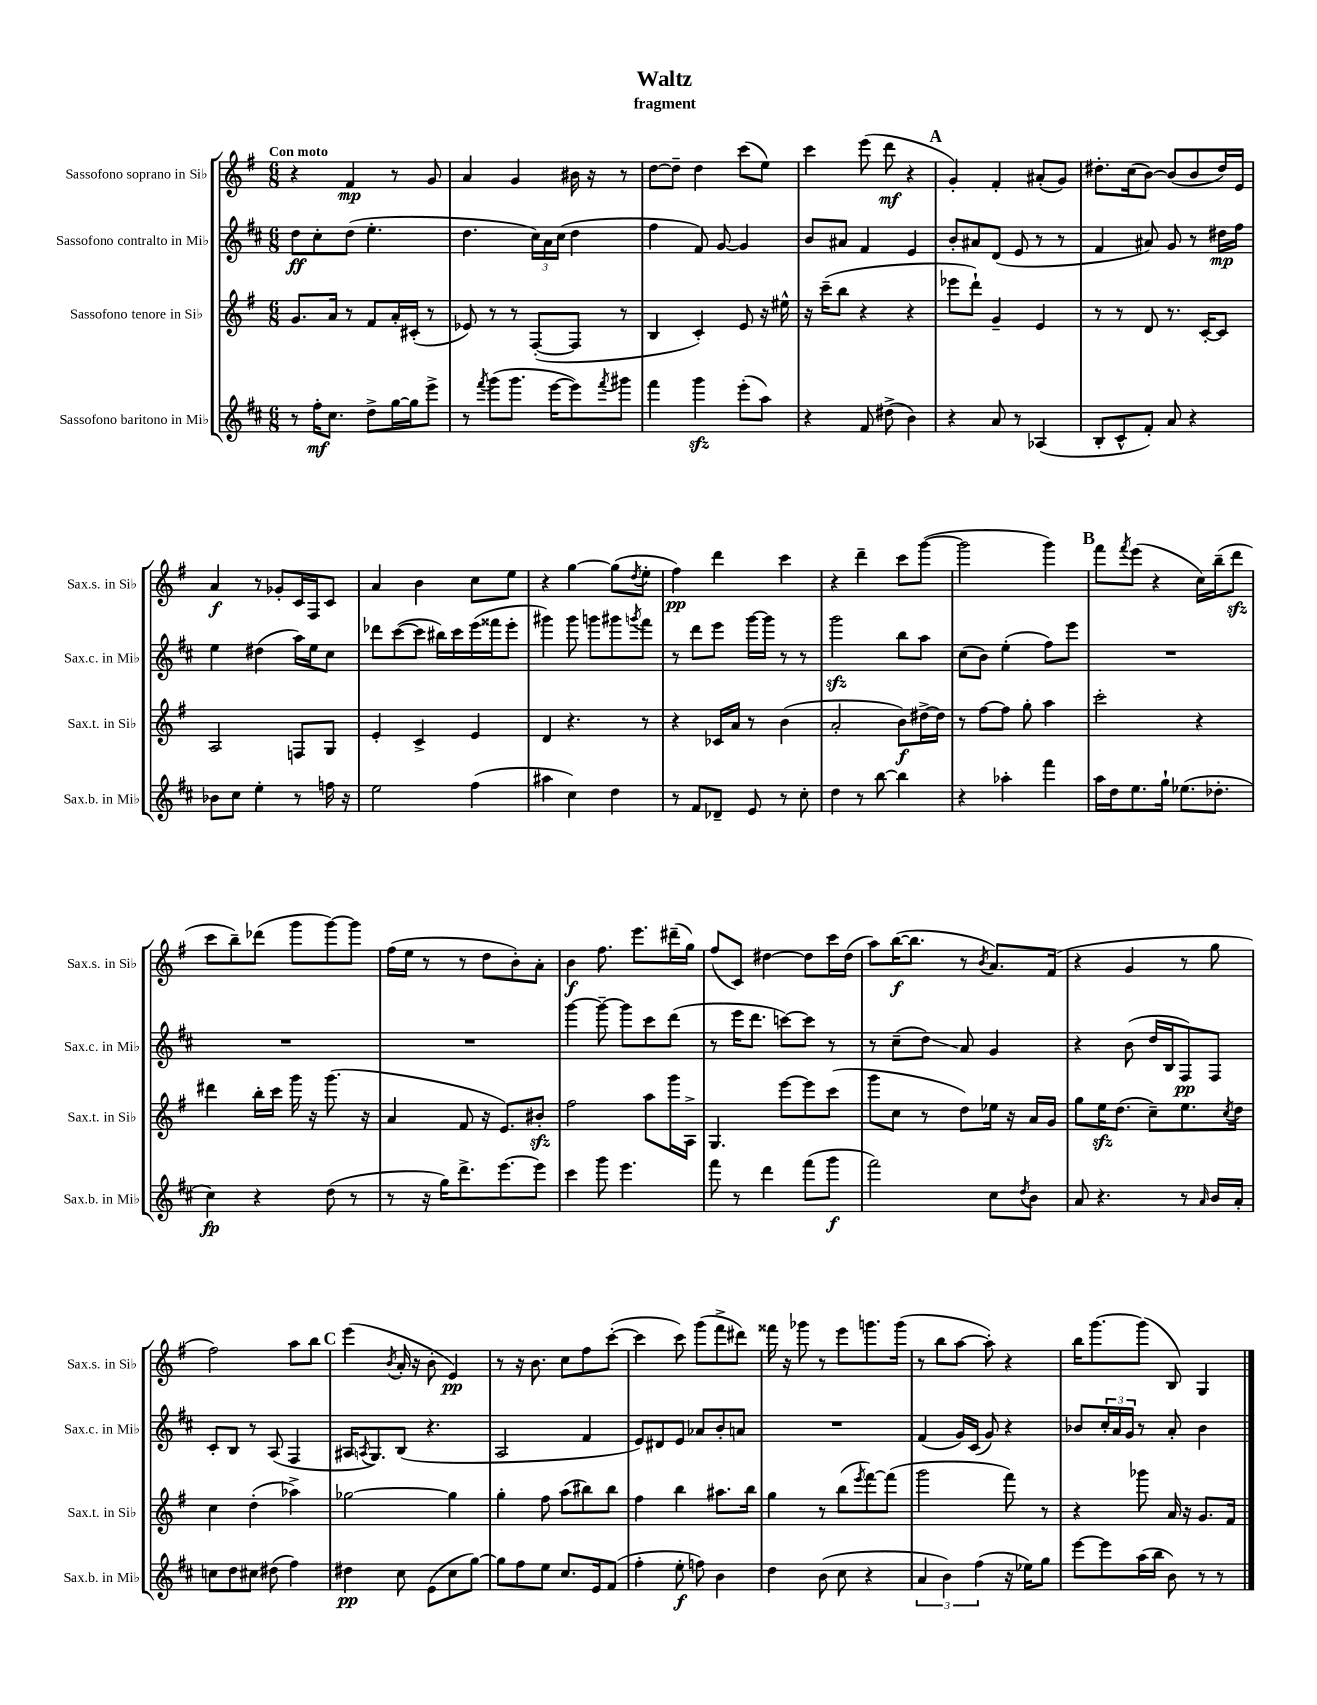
\header { title = "Waltz" subtitle = "fragment" }
<<
\new StaffGroup <<
\new Staff = "s0" \with { instrumentName = "Sassofono soprano in Sib" shortInstrumentName = "Sax.s. in Sib" } {
    \clef treble \key g \major \numericTimeSignature \time 6/8 \tempo "Con moto"
    r4 fis'4\mp r8 g'8 |
    a'4 g'4 bis'16 r16 r8 |
    d''8~ d''8-- d''4 c'''8( e''8) |
    c'''4 e'''8( d'''8\mf r4 |
    \mark \markup { \bold "A" } g'4-.) fis'4-. ais'8-.( g'8) |
    dis''8.-. c''16( b'8~) b'8( b'8 dis''16) e'16 |
    a'4\f r8 ges'8-. c'16 fis16 c'8 |
    a'4 b'4 c''8 e''8 |
    r4 g''4~ g''8( \acciaccatura { d''8 } e''8-. |
    fis''4\pp) d'''4 c'''4 |
    r4 d'''4-- c'''8 g'''8~( |
    g'''2 g'''4) |
    \mark \markup { \bold "B" } fis'''8 \acciaccatura { fis'''8 } e'''8( r4 c''16) b''16--( d'''8\sfz |
    c'''8 b''8--) des'''8( g'''8 g'''8~) g'''8 |
    fis''16( e''16 r8 r8 d''8 b'8-.) a'8-. |
    b'4\f fis''8. e'''8. dis'''16--( g''16) |
    fis''8( c'8) dis''4~ dis''8 c'''16 dis''16( |
    a''8) b''16~\f( b''8. r8 \acciaccatura { b'8 } a'8.) fis'16( |
    r4 g'4 r8 g''8 |
    fis''2) a''8 b''8 |
    \mark \markup { \bold "C" } e'''4( \acciaccatura { b'8 } a'16-. r16 b'8-. e'4\pp) |
    r8 r16 b'8. c''8 fis''8 c'''8~-.( |
    c'''4 c'''8) g'''8( fis'''8-> dis'''8) |
    fisis'''16 r16 ges'''8 r8 e'''8 g'''8. g'''16( |
    r8 b''8 a''8~ a''8-.) r4 |
    b''16 g'''8.~ g'''8( b8) g4 \bar "|." |
}
\new Staff = "s1" \with { instrumentName = "Sassofono contralto in Mib" shortInstrumentName = "Sax.c. in Mib" } {
    \clef treble \key d \major \numericTimeSignature \time 6/8
    d''8\ff cis''8-. d''8( e''4.-. |
    d''4. \tuplet 3/2 { cis''16) a'16 cis''16( } d''4 |
    fis''4 fis'8) g'8~ g'4 |
    b'8 ais'8 fis'4 e'4 |
    \mark \markup { \bold "A" } b'8-. ais'8 d'8( e'8 r8 r8 |
    fis'4 ais'8) g'8 r8 dis''16\mp fis''16 |
    e''4 dis''4( a''16) e''16 cis''8 |
    des'''8 cis'''8~( cis'''8 bis''16) cis'''16 e'''16( fisis'''16 e'''8-. |
    gis'''4) gis'''8 g'''8 gis'''8 \acciaccatura { g'''8 } fis'''8 |
    r8 d'''8 e'''8 g'''16~ g'''16 r8 r8 |
    g'''2\sfz b''8 a''8 |
    cis''8( b'8) e''4-.( fis''8) e'''8 |
    \mark \markup { \bold "B" } R2. |
    R2. |
    R2. |
    g'''4~ g'''8~-- g'''8 cis'''8 d'''8( |
    r8 e'''16 d'''8. c'''8~) c'''8 r8 |
    r8 cis''8--( d''8\glissando) a'8 g'4 |
    r4 b'8( d''16 b16 fis8\pp) fis8 |
    cis'8-. b8 r8 a8( fis4 |
    \mark \markup { \bold "C" } ais16 \acciaccatura { a8 } g8.) b8( r4. |
    a2 fis'4 |
    e'8) dis'8 e'8 aes'8 b'8-. a'8 |
    R2. |
    fis'4( g'16) cis'16( g'8) r4 |
    bes'8 \tuplet 3/2 { cis''16-. a'16 g'16 } r8 a'8-. bes'4 \bar "|." |
}
\new Staff = "s2" \with { instrumentName = "Sassofono tenore in Sib" shortInstrumentName = "Sax.t. in Sib" } {
    \clef treble \key g \major \numericTimeSignature \time 6/8
    g'8. a'16 r8 fis'8 a'16-. cis'16-.( r8 |
    ees'8) r8 r8 fis8~-.( fis8 r8 |
    b4 c'4-.) e'8 r16 eis''16-^ |
    r16 c'''16--( b''8 r4 r4 |
    \mark \markup { \bold "A" } ees'''8 d'''8-!) g'4-- e'4 |
    r8 r8 d'8 r8. c'16~-. c'8 |
    a2 f8 g8 |
    e'4-. c'4-> e'4 |
    d'4 r4. r8 |
    r4 ces'16 a'16 r8 b'4( |
    a'2-. b'8\f) dis''16~-> dis''16 |
    r8 fis''8~ fis''8 g''8-. a''4 |
    \mark \markup { \bold "B" } c'''2-. r4 |
    dis'''4 b''16-. c'''16 g'''16 r16 g'''8.( r16 |
    a'4 fis'8 r16 e'8.) bis'8-.\sfz |
    fis''2 a''8 g'''16 a16-> |
    g4. e'''8~ e'''8 c'''8( |
    g'''8 c''8 r8 d''8) ees''16 r16 a'16 g'16 |
    g''8 e''16\sfz d''8.( c''8--) e''8. \acciaccatura { c''8 } d''16 |
    c''4 d''4-.( aes''4->) |
    \mark \markup { \bold "C" } ges''2~ ges''4 |
    g''4-. fis''8 a''8( bis''8) bis''8 |
    fis''4 b''4 ais''8. b''16 |
    g''4 r8 b''8( \acciaccatura { e'''8 } fis'''8~) fis'''8( |
    g'''2 fis'''8) r8 |
    r4 ges'''8 a'16 r16 g'8. fis'16 \bar "|." |
}
\new Staff = "s3" \with { instrumentName = "Sassofono baritono in Mib" shortInstrumentName = "Sax.b. in Mib" } {
    \clef treble \key d \major \numericTimeSignature \time 6/8
    r8 fis''16-.\mf cis''8. d''8-> g''16~ g''16 e'''8-> |
    r8 \acciaccatura { fis'''8 } g'''8( g'''8. e'''16~ e'''8) \acciaccatura { fis'''8 } gis'''8 |
    fis'''4 g'''4\sfz e'''8-.( a''8) |
    r4 fis'8 dis''8->( b'4) |
    \mark \markup { \bold "A" } r4 a'8 r8 aes4( |
    b8-. cis'8-^ fis'8-.) a'8 r4 |
    bes'8 cis''8 e''4-. r8 f''16 r16 |
    e''2 fis''4( |
    ais''4 cis''4) d''4 |
    r8 fis'8 des'8-- e'8 r8 cis''8-. |
    d''4 r8 b''8~ b''4 |
    r4 aes''4-. fis'''4 |
    \mark \markup { \bold "B" } a''16 d''16 e''8. g''16-! ees''8.( des''8.-. |
    cis''4\fp) r4 d''8( r8 |
    r8 r16 g''16) d'''8.-> e'''8.~ e'''8 |
    cis'''4 g'''8 e'''4. |
    fis'''8 r8 d'''4 fis'''8( g'''8\f |
    fis'''2) cis''8 \acciaccatura { d''8 } b'8 |
    a'8 r4. r8 \grace { a'16 } b'16 a'16-. |
    c''8 d''8 cis''8 dis''8( fis''4) |
    \mark \markup { \bold "C" } dis''4\pp cis''8 e'8( cis''8 g''8~) |
    g''8 fis''8 e''8 cis''8. e'16 fis'8( |
    fis''4-. e''8-.\f f''8) b'4 |
    d''4 b'8( cis''8 r4 |
    \tuplet 3/2 { a'4 b'4) fis''4( } r16 ees''16) g''8 |
    e'''8~ e'''8 a''16( b''16 b'8) r8 r8 \bar "|." |
}
>>
>>
\layout { \context { \Score \remove "Bar_number_engraver" } }
